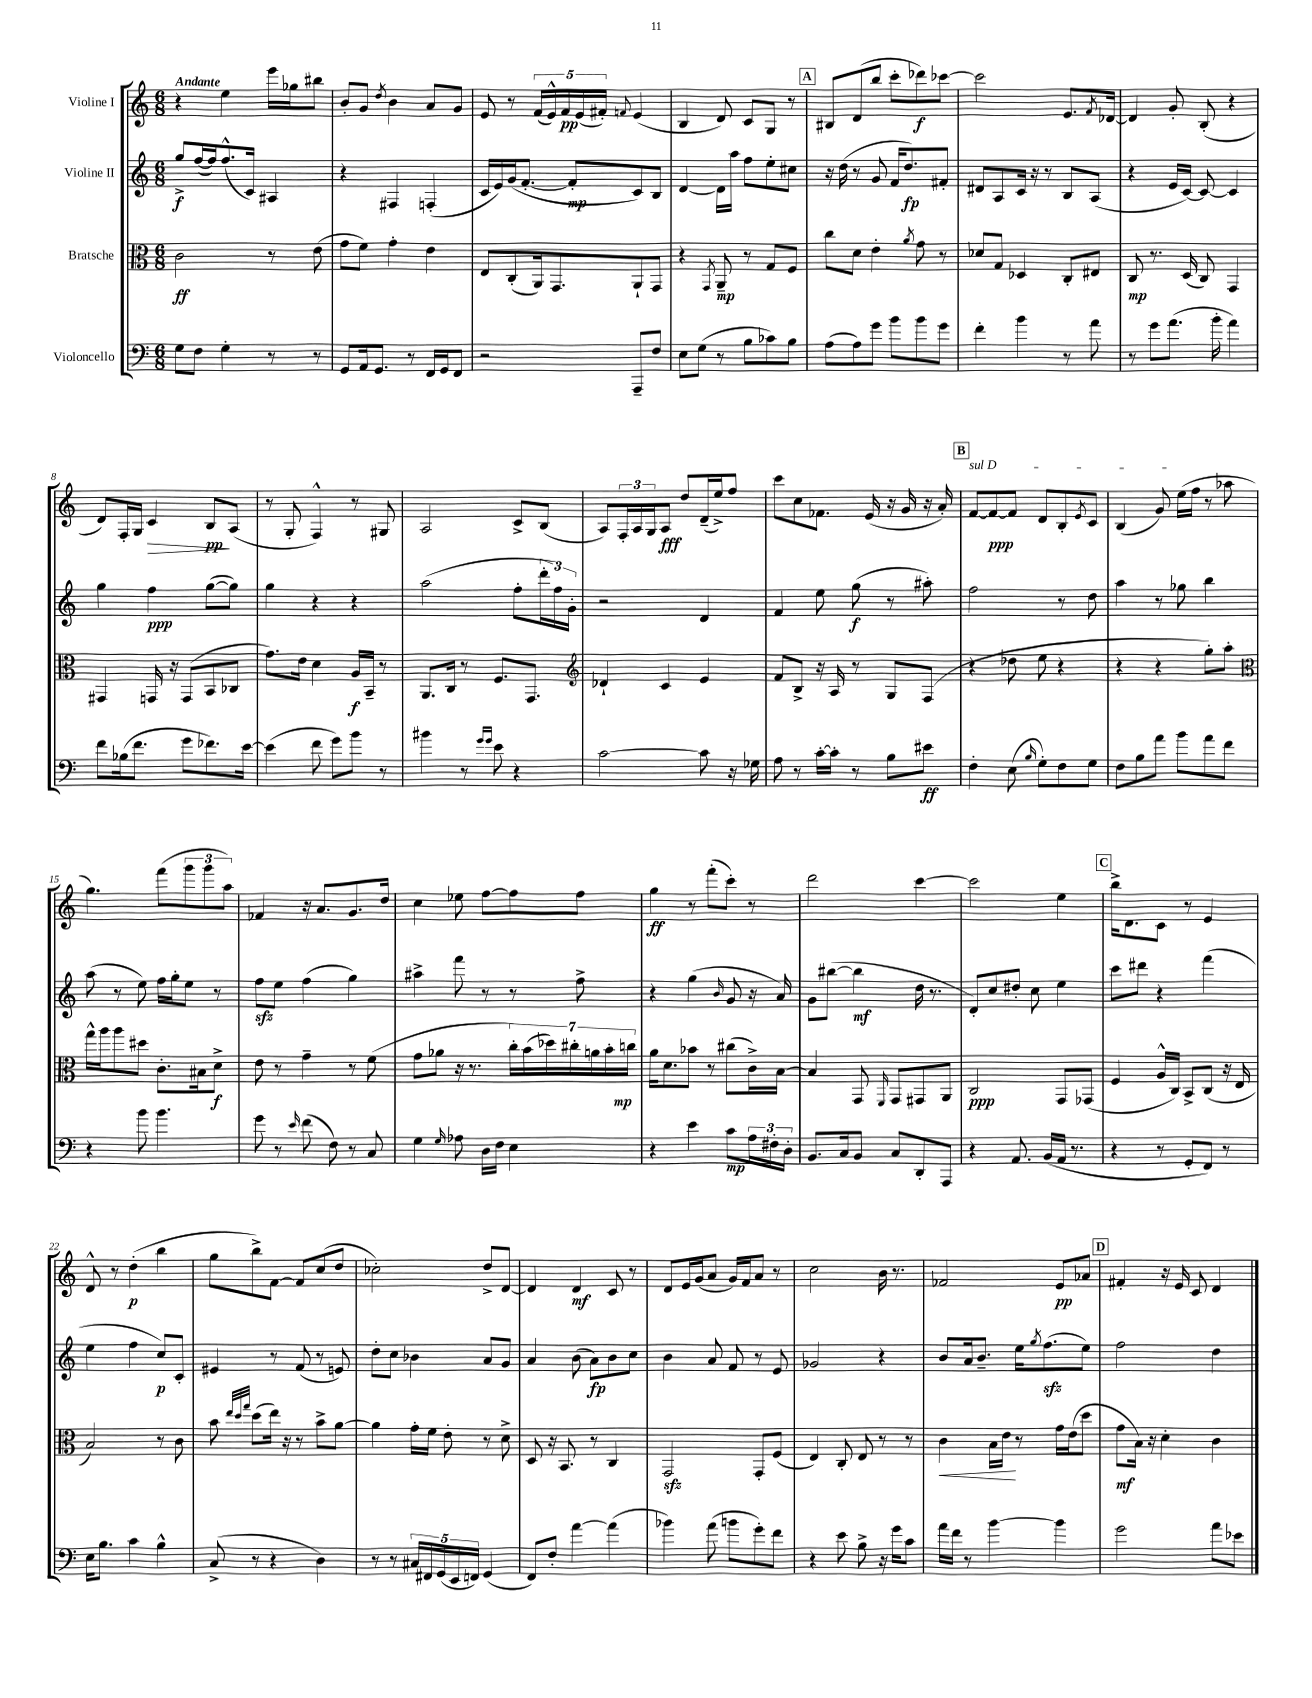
<<
\new StaffGroup <<
\new Staff = "s0" \with { instrumentName = "Violine I" } {
    \clef treble \key c \major \numericTimeSignature \time 6/8 \tempo "Andante"
    r4 e''4 e'''16 ges''16 bis''8 |
    b'8-. g'8 \acciaccatura { d''8 } b'4 a'8 g'8 |
    e'8 r8 \tuplet 5/4 { f'16( e'16-^) f'16\pp e'16( fis'16-.) } \appoggiatura { f'8 } e'4( |
    b4 d'8) c'8 g8 r8 |
    \mark \markup { \box "A" } bis8 d'8( b''8 c'''8-. des'''8\f) ces'''8~ |
    ces'''2 e'8. \acciaccatura { f'8 } des'16~ |
    des'4 g'8-. b8-.( r4 |
    d'8) f16-. g16 c'4\> b8\pp\! a8( |
    r8 g8-. f4-^) r8 gis8 |
    a2 c'8-> b8( |
    a8) \tuplet 3/2 { f16-. a16 g16 } a8\fff d''8 d'16--( e''16->) f''8 |
    c'''8 c''8 fes'8. e'16( r16 g'16 r16 a'16-.) |
    \mark \markup { \box "B" } \once \override TextSpanner.bound-details.left.text = \markup { \italic "sul D" } f'8~\startTextSpan f'8~\ppp f'8 d'8 b8-. \acciaccatura { e'8 } c'8 |
    b4( g'8) e''16( f''16\stopTextSpan r8 aes''8 |
    g''4.) f'''8( \tuplet 3/2 { g'''8 g'''8 a''8) } |
    fes'4 r16 a'8. g'8. d''16 |
    c''4 ees''8 f''8~ f''8 f''8 |
    g''4\ff r8 f'''8-.( c'''8-.) r8 |
    d'''2 c'''4~ |
    c'''2 e''4 |
    \mark \markup { \box "C" } b''16-> d'8. c'8 r8 e'4 |
    d'8-^ r8 d''4-.\p( b''4 |
    g''8 b''8->) f'8~ f'8 c''8( d''8 |
    ces''2-.) d''8-> d'8~ |
    d'4 d'4\mf c'8 r8 |
    d'8 e'16 g'16( a'8 g'16) f'16 a'8 r8 |
    c''2 b'16 r8. |
    fes'2 e'8\pp aes'8 |
    \mark \markup { \box "D" } fis'4-. r16 e'16 c'8 d'4 \bar "|." |
}
\new Staff = "s1" \with { instrumentName = "Violine II" } {
    \clef treble \key c \major \numericTimeSignature \time 6/8
    g''8->\f f''16~( f''16) f''8.-^( c'16) ais4 |
    r4 fis4 f4-.( |
    c'16 e'16) g'16( f'8.~-. f'8-.\mp c'8) b8 |
    d'4~ d'16 a''16 f''8 e''8-. cis''8 |
    \mark \markup { \box "A" } r16 d''16( r8 g'8 f'16 d''8.\fp) fis'8-. |
    dis'8 a8 c'16 r16 r8 b8 a8( |
    r4 e'16 c'16~) c'8~ c'4 |
    g''4 f''4\ppp g''8~( g''8) |
    g''4 r4 r4 |
    a''2( f''8-. \tuplet 3/2 { d'''16-. f''16) g'16-. } |
    r2 d'4 |
    f'4 e''8 g''8\f( r8 ais''8-.) |
    \mark \markup { \box "B" } f''2 r8 d''8 |
    a''4 r8 ges''8 b''4 |
    a''8( r8 e''8) f''16 g''16-. e''8 r8 |
    f''8\sfz e''8 f''4( g''4) |
    ais''4-> f'''8 r8 r8 f''8-> |
    r4 g''4( \grace { b'16 } g'8 r16 a'16) |
    g'8 bis''8~( bis''4\mf d''16 r8. |
    d'8-.) c''8 dis''8-. c''8 e''4 |
    \mark \markup { \box "C" } c'''8 dis'''8 r4 f'''4( |
    e''4 f''4 c''8\p) c'8-. |
    eis'4 r8 f'8( r8 e'8) |
    d''8-. c''8 bes'4 a'8 g'8 |
    a'4 b'8( a'8\fp) b'8 c''8 |
    b'4 a'8 f'8 r8 e'8 |
    ges'2 r4 |
    b'8 a'16 b'8.-- e''16 \acciaccatura { g''8 } f''8.\sfz( e''8) |
    \mark \markup { \box "D" } f''2 d''4 \bar "|." |
}
\new Staff = "s2" \with { instrumentName = "Bratsche" } {
    \clef alto \key c \major \numericTimeSignature \time 6/8
    c'2\ff r8 e'8( |
    g'8 f'8) g'4-. e'4 |
    e8 c8-.( a,16) g,8. a,8-! g,8 |
    r4 \acciaccatura { g,8 } a,8--\mp r8 g8 f8 |
    \mark \markup { \box "A" } c''8 d'8 e'4-. \acciaccatura { a'8 } g'8 r8 |
    des'8 g8 des4 c8-. eis8 |
    c8\mp r8. d16( c8) g,4 |
    gis,4 g,16 r16 g,8( b,8 ces8 |
    g'8.) e'16 d'4 a16\f b,16-- r8 |
    a,8. c16 r8 f8. g,8. |
    \clef treble des'4-! c'4 e'4 |
    f'8 b8-> r16 a16 r8 g8 f8( |
    \mark \markup { \box "B" } r4 des''8 e''8 r4 |
    r4 r4 g''8-.) a''8-. |
    \clef alto g''16-^ a''16 a''8 dis''8 c'8.-. bis16 d'8->\f |
    e'8 r8 g'4-- r8 f'8( |
    g'8 aes'8 r16 r8. \tuplet 7/4 { c''16-.) b'16( des''16) cis''16-. a'16 b'16-. c''16\mp } |
    a'16 d'8. bes'8 r8 cis''8( c'16->) b16~ |
    b4 g,8 \grace { f,16 } g,8 gis,8 a,8 |
    c2\ppp g,8 ges,8( |
    \mark \markup { \box "C" } f4 a16-^ c16) b,8-> c8( r16 e16 |
    b2) r8 c'8 |
    b'8 \grace { e''32 d''32 g''32 } d''8( e''16) r16 r8 b'8-> a'8~ |
    a'4 g'16-. f'16 e'8-. r8 d'8-> |
    d8 r16 b,8. r8 c4 |
    g,2\sfz g,8-. f8( |
    e4) c8-. e8 r8 r8 |
    c'4\< b16 e'16\! r8 g'16 e'16( d''8 |
    \mark \markup { \box "D" } g'8\mf b16) r16 d'4-. c'4 \bar "|." |
}
\new Staff = "s3" \with { instrumentName = "Violoncello" } {
    \clef bass \key c \major \numericTimeSignature \time 6/8
    g8 f8 g4-. r8 r8 |
    g,8 a,16 g,8. r8 f,16 g,16 f,8 |
    r2 a,,8-- f8 |
    e8 g8( r8 b8 ces'8) b8 |
    \mark \markup { \box "A" } a8( a8) g'8 b'8 b'8 g'8 |
    f'4-. b'4 r8 a'8 |
    r8 g'8 a'8.( b'16-. a'4) |
    f'8 bes16( f'8. g'8 fes'8.) e'16~ |
    e'4( f'8 g'8) b'8 r8 |
    bis'4 r8 \grace { g'16 g'16 } e'8 r4 |
    c'2~ c'8 r16 ges16 |
    a8 r8 c'16~-. c'16-. r8 b8 eis'8\ff |
    \mark \markup { \box "B" } f4-. e8( \grace { b16 } g8-.) f8 g8 |
    f8 b8 a'8 b'8 a'8 f'8 |
    r4 b'8 b'4. |
    g'8 r8 \grace { e'16 } f'8( f8) r8 c8 |
    g4 \grace { g16 } aes8 d16 f16 e4 |
    r4 e'4 c'8\mp \tuplet 3/2 { a16 fis16-. d16-. } |
    b,8. c16 b,8 c8 d,8-. a,,8 |
    r4 a,8. b,16( a,16 r8. |
    \mark \markup { \box "C" } r4 r8 g,8-. f,8) r8 |
    e16 b8. c'4 b4-^ |
    c8->( r8 r4 d4) |
    r8 r8 \tuplet 5/4 { cis16 fis,16 g,16( e,16 f,16) } g,4( |
    f,8) f8-. a'4~ a'4( |
    bes'4) a'8( b'8 g'8-.) f'8 |
    r4 e'8 b8-> r16 g'16 c'8 |
    a'16 f'16 r8 b'4~ b'4 |
    \mark \markup { \box "D" } g'2 a'8 ees'8 \bar "|." |
}
>>
>>
